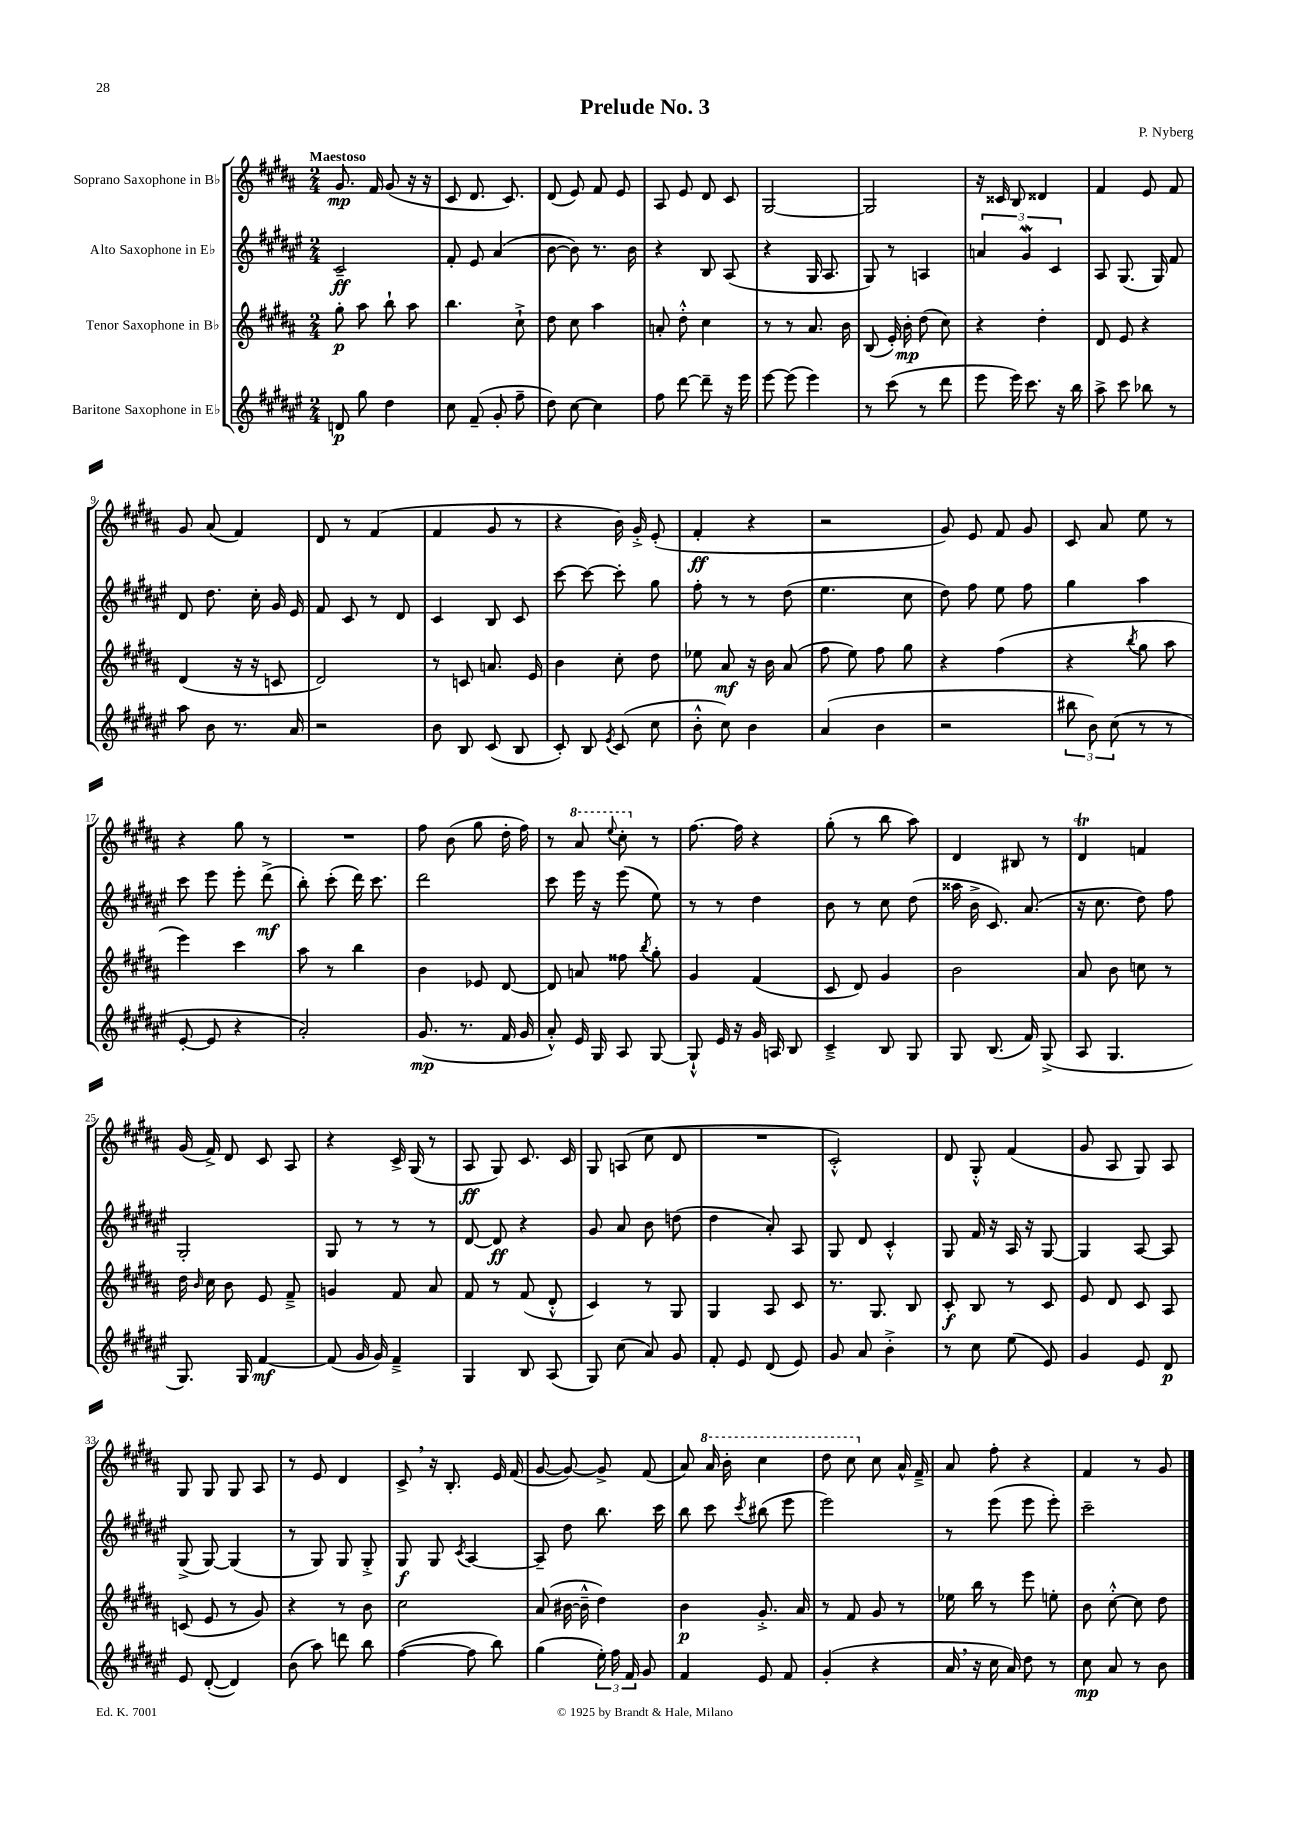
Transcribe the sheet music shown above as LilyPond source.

\header { title = "Prelude No. 3" composer = "P. Nyberg" }
<<
\new StaffGroup <<
\new Staff = "s0" \with { instrumentName = "Soprano Saxophone in Bb" } {
    \clef treble \key b \major \numericTimeSignature \time 2/4 \tempo "Maestoso"
    \autoBeamOff gis'8.\mp fis'16 gis'8( r16 r16 |
    cis'8 dis'8. cis'8.) |
    dis'8( e'8) fis'8 e'8 |
    ais8 e'8 dis'8 cis'8 |
    gis2~ |
    gis2 |
    r16 cisis'16 b8 disis'4 |
    fis'4 e'8 fis'8 |
    gis'8 ais'8( fis'4) |
    dis'8 r8 fis'4( |
    fis'4 gis'8 r8 |
    r4 b'16) gis'16-.-> e'8-.( |
    fis'4-.\ff r4 |
    r2 |
    gis'8) e'8 fis'8 gis'8 |
    cis'8 ais'8 e''8 r8 |
    r4 gis''8 r8 |
    R2 |
    fis''8 b'8( gis''8 dis''16-. fis''16) |
    r8 \ottava #1 ais''8 \appoggiatura { e'''8 } cis'''8-. \ottava #0 r8 |
    fis''8.~ fis''16 r4 |
    gis''8-.( r8 b''8 ais''8) |
    dis'4 bis8 r8 |
    dis'4\trill f'4 |
    gis'16( fis'16->) dis'8 cis'8 ais8 |
    r4 cis'16-> gis16( r8 |
    ais8\ff gis8) cis'8. cis'16 |
    gis8 a8( cis''8 dis'8 |
    R2 |
    cis'2-.-^) |
    dis'8 gis8-.-^ fis'4( |
    gis'8 ais8 gis8) ais8 |
    gis8 gis8 gis8 ais8 |
    r8 e'8 dis'4 |
    cis'8-> \breathe r16 b8.-. e'16 fis'16( |
    gis'8~ gis'8~) gis'8-> fis'8( |
    ais'8) \ottava #1 ais''16 b''16-. cis'''4 |
    dis'''8 cis'''8 \ottava #0 cis''8 ais'16-^ fis'16---> |
    ais'8 fis''8-. r4 |
    fis'4 r8 gis'8 \bar "|." |
}
\new Staff = "s1" \with { instrumentName = "Alto Saxophone in Eb" } {
    \clef treble \key fis \major \numericTimeSignature \time 2/4
    \autoBeamOff cis'2--\ff |
    fis'8-. eis'8 ais'4( |
    b'8~ b'8) r8. b'16 |
    r4 b8 ais8( |
    r4 gis16 ais8. |
    gis8) r8 a4 |
    \tuplet 3/2 { a'4 gis'4\mordent cis'4 } |
    ais8 gis8.( gis16) fis'8 |
    dis'8 dis''8. cis''16-. gis'16 eis'16 |
    fis'8 cis'8 r8 dis'8 |
    cis'4 b8 cis'8 |
    cis'''8~ cis'''8~ cis'''8-. gis''8 |
    fis''8-. r8 r8 dis''8( |
    eis''4. cis''8 |
    dis''8) fis''8 eis''8 fis''8 |
    gis''4 ais''4 |
    cis'''8 eis'''8 eis'''8-. dis'''8->\mf( |
    b''8-.) cis'''8-.( dis'''16) cis'''8. |
    dis'''2 |
    cis'''8 eis'''16 r16 eis'''8( eis''8) |
    r8 r8 dis''4 |
    b'8 r8 cis''8 dis''8( |
    aisis''16 b'16-> cis'8.) ais'8.( |
    r16 cis''8. dis''8) fis''8 |
    gis2-. |
    gis8 r8 r8 r8 |
    dis'8~ dis'8\ff r4 |
    gis'8 ais'8 b'8 d''8( |
    dis''4 ais'8-.) ais8 |
    gis8 dis'8 cis'4-.-^ |
    gis8 fis'16 r16 ais16 r16 gis8~ |
    gis4 ais8~ ais8 |
    gis8->( gis8~) gis4( |
    r8 gis8) gis8 gis8-.-> |
    gis8\f gis8 \acciaccatura { cis'8 } ais4~ |
    ais8-- dis''8 b''8. cis'''16 |
    b''8 cis'''8 \acciaccatura { cis'''8 } bis''8( eis'''8 |
    eis'''2) |
    r8 eis'''8( eis'''8 eis'''8-.) |
    cis'''2-- \bar "|." |
}
\new Staff = "s2" \with { instrumentName = "Tenor Saxophone in Bb" } {
    \clef treble \key b \major \numericTimeSignature \time 2/4
    \autoBeamOff gis''8-.\p ais''8 b''8-! ais''8 |
    b''4. cis''8-!-> |
    dis''8 cis''8 ais''4 |
    a'8-. dis''8-.-^ cis''4 |
    r8 r8 ais'8. b'16 |
    b8( e'16-.) b'16-.\mp dis''8( cis''8) |
    r4 dis''4-. |
    dis'8 e'8 r4 |
    dis'4( r16 r16 c'8 |
    dis'2) |
    r8 c'8 a'8. e'16 |
    b'4 cis''8-. dis''8 |
    ees''8 ais'8\mf r16 b'16 ais'8( |
    fis''8 e''8) fis''8 gis''8 |
    r4 fis''4( |
    r4 \acciaccatura { b''8 } gis''8 ais''8 |
    e'''4) cis'''4 |
    ais''8 r8 b''4 |
    b'4 ees'8 dis'8~ |
    dis'8 a'8 fisis''8 \acciaccatura { b''8 } gis''8-. |
    gis'4 fis'4( |
    cis'8 dis'8) gis'4 |
    b'2 |
    ais'8 b'8 c''8 r8 |
    dis''16 \grace { b'16 } cis''16 b'8 e'8 fis'8---> |
    g'4 fis'8 ais'8 |
    fis'8 r8 fis'8( dis'8-.-^ |
    cis'4) r8 gis8 |
    gis4 ais8 cis'8 |
    r8. gis8. b8 |
    cis'8-.\f b8 r8 cis'8 |
    e'8 dis'8 cis'8 ais8 |
    c'8( e'8 r8 gis'8) |
    r4 r8 b'8 |
    cis''2 |
    ais'8( bis'16~ bis'16---^ dis''4) |
    b'4\p gis'8.-.-> ais'16 |
    r8 fis'8 gis'8 r8 |
    ees''16 b''16 r8 e'''8 e''8-. |
    b'8 cis''8~-.-^ cis''8 dis''8 \bar "|." |
}
\new Staff = "s3" \with { instrumentName = "Baritone Saxophone in Eb" } {
    \clef treble \key fis \major \numericTimeSignature \time 2/4
    \autoBeamOff d'8\p gis''8 dis''4 |
    cis''8 fis'8--( gis'8-. fis''8-- |
    dis''8) cis''8~ cis''4 |
    fis''8 dis'''8~ dis'''8-- r16 eis'''16 |
    eis'''8~ eis'''8( eis'''4) |
    r8 cis'''8( r8 dis'''8 |
    eis'''8 eis'''16) cis'''8. r16 b''16 |
    ais''8-> cis'''8 bes''8 r8 |
    ais''8 b'8 r8. ais'16 |
    r2 |
    b'8 b8 cis'8( b8 |
    cis'8-.) b8 \acciaccatura { eis'8 } cis'8( cis''8 |
    b'8-.-^ cis''8) b'4 |
    ais'4( b'4 |
    r2 |
    \tuplet 3/2 { bis''8 b'8) cis''8( } r8 r8 |
    eis'8~-. eis'8 r4 |
    ais'2-.) |
    gis'8.\mp( r8. fis'16 gis'16 |
    ais'8-.-^) eis'16 gis16 ais8 gis8~ |
    gis8-!-^ eis'16 r16 gis'16 a16 b8 |
    cis'4---> b8 gis8 |
    gis8 b8.( fis'16) gis8->( |
    ais8 gis4. |
    gis8.) gis16 fis'4~\mf |
    fis'8( gis'16 gis'16) fis'4---> |
    gis4 b8 ais8( |
    gis8) cis''8( ais'8) gis'8 |
    fis'8-. eis'8 dis'8( eis'8) |
    gis'8 ais'8 b'4-.-> |
    r8 cis''8 eis''8( eis'8) |
    gis'4 eis'8 dis'8\p |
    eis'8 dis'8~-.( dis'4) |
    b'8( ais''8) d'''8 b''8 |
    fis''4~( fis''8 b''8) |
    gis''4( \tuplet 3/2 { eis''16-.) fis''16 fis'16 } gis'8 |
    fis'4 eis'8 fis'8 |
    gis'4-.( r4 |
    ais'16 \breathe r16 cis''16 ais'16) dis''8 r8 |
    cis''8\mp ais'8 r8 b'8 \bar "|." |
}
>>
>>
